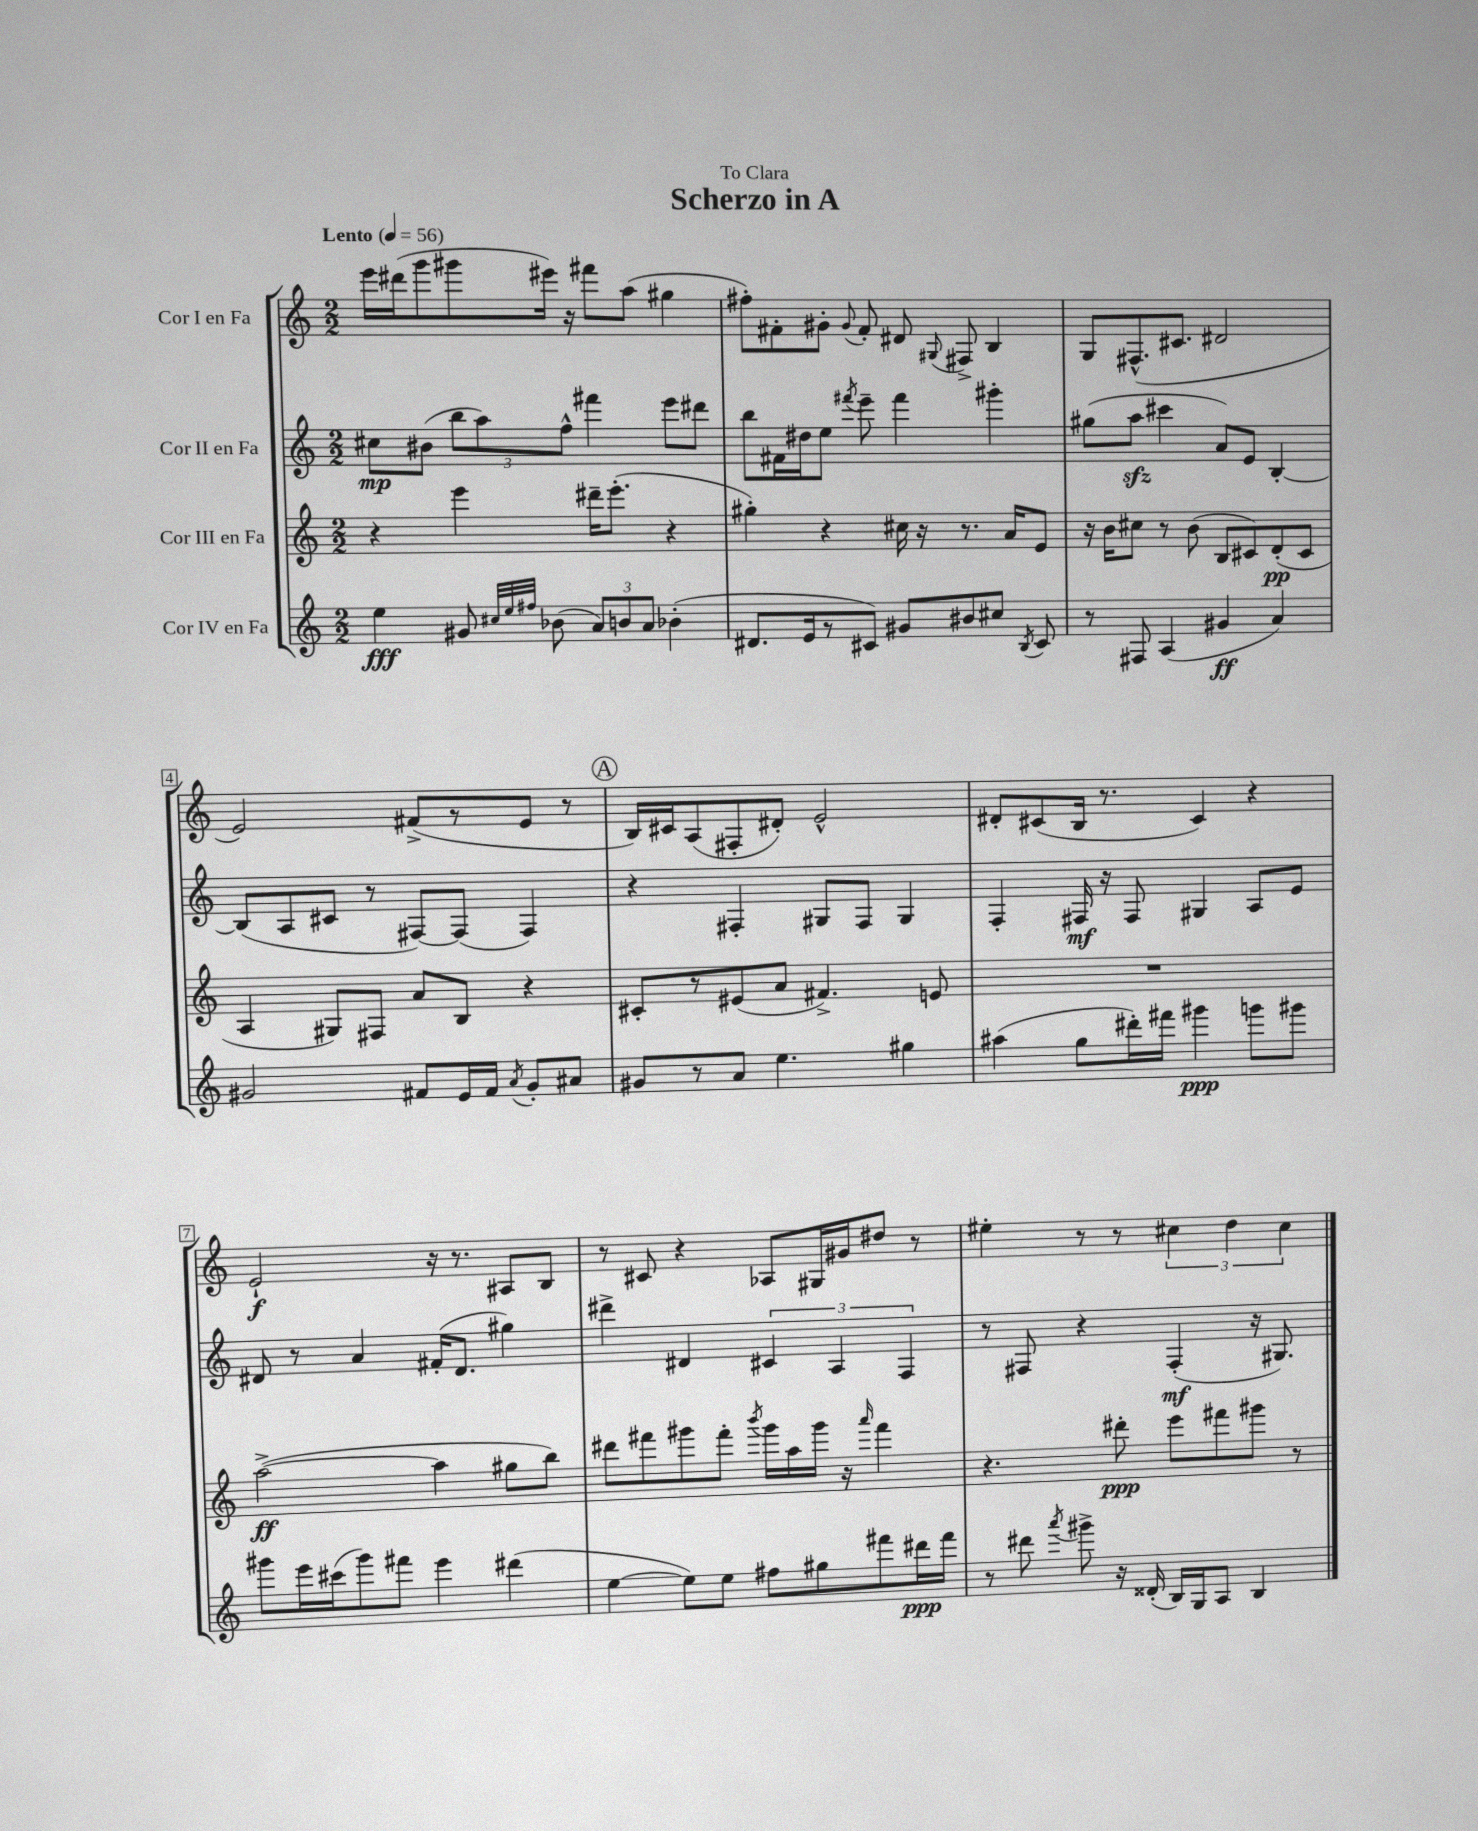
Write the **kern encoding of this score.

**kern	**kern	**kern	**kern
*staff4	*staff3	*staff2	*staff1
*clefG2	*clefG2	*clefG2	*clefG2
*k[]	*k[]	*k[]	*k[]
*M2/2	*M2/2	*M2/2	*M2/2
*MM56	*MM56	*MM56	*MM56
4ee\	4r	8cc#\L	16eee\LL
.	.	.	(16ddd#\J
.	.	(8b#\J	8ggg\
8g#/	4eee\	12bb\L	8ggg#\
.	.	12aa\)	.
32qqcc#/LLL	.	.	.
32qqee/	.	.	.
32qqff#/JJJ	.	.	.
(8b-\	.	.	16eee#\Jk)
.	.	12ff^^\J	.
.	.	.	16r
12a/L)	16ddd#~\LK	4fff#\	8fff#\L
.	(8.eee'\J	.	.
12b/	.	.	.
.	.	.	(8aa\J
12a/J	.	.	.
(4b-'\	4r	8eee\L	4gg#\
.	.	8ddd#\J	.
=	=	=	=
8.d#/L	4gg#'\)	8bb\L	8ff#'\L)
.	.	16f#\L	8f#'\
16e/k	.	16dd#\J	.
8r	4r	8ee\J	8g#'\J
.	.	8qfff#/	8qqg#/
8c#/J)	.	8eee~\	8f#'/
8g#/L	16cc#\	4fff#\	8d#/
.	16r	.	.
.	.	.	8qqG#/
8b#/	8.r	.	8F#^/
8cc#/J	.	4ggg#'\	4B/
.	16a/LK	.	.
8qB/	.	.	.
8c#/	8e/J	.	.
=	=	=	=
8r	16r	(8gg#\L	8G/L
.	16b\LK	.	.
8F#/	8cc#\J	8aa\J	(8.F#^^/
(4A/	8r	4ccc#\	.
.	.	.	8.c#/J
.	(8b\	.	.
4g#/	8B/L	8a/L)	2d#/
.	8c#/)	8e/J	.
4a/)	(8d'/	[4B'/	.
.	8c#/J	.	.
=	=	=	=
2g#/	4A/	(8B/]L	2e/)
.	.	8A/	.
.	8G#/L)	8c#/J	.
.	8F#/J	8r	.
8f#/L	8a/L	[8F#/L)	(8f#^/L
16e/L	8B/J	(8F#/]J	8r
16f#/JJ	.	.	.
8qa/	.	.	.
8g#'/L	4r	4F#/)	8e/J
8a#/J	.	.	8r
=	=	=	=
8g#/L	8c#'/L	4r	16B/LL)
.	.	.	16c#/J
8r	8r	.	(8A/
8a/J	(8e#/	4F#'/	8F#'/
4.ee\	8a/J	.	8d#'/J)
.	4.f#^/)	8G#/L	2e^^/
.	.	8F#/J	.
4gg#\	.	4G#/	.
.	8e/	.	.
=	=	=	=
(4aa#\	1r	4F'/	8d#'/L
.	.	.	(8c#/
8gg\L	.	16F#/	16B/Jk
.	.	16r	8.r
16ddd#'\L)	.	8F#/	.
16fff#\JJ	.	.	.
4ggg#\	.	4G#/	4c#/)
8ggg\L	.	8A/L	4r
8ggg#\J	.	8e/J	.
=	=	=	=
8ggg#\L	([2aa^\	8d#/	2e`/
16eee\L	.	8r	.
(16ccc#\J	.	.	.
8ggg#\)	.	4a/	.
8fff#\J	.	.	.
4eee\	4aa\]	(16f#'/LK	16r
.	.	8.d#/J	8.r
(4ddd#\	8gg#\L	4gg#\)	8A#/L
.	8bb\J)	.	8B/J
=	=	=	=
[4ee\	8ddd#\L	4ddd#^\	8r
.	8fff#\	.	8c#/
8ee\]L)	8ggg#\	4d#/	4r
8ee\J	8fff#'\J	.	.
.	8qbbb/	.	.
8ff#\L	16ggg#\LL	6c#/	8A-/L
.	16aa\	.	.
8gg#\	16ggg#\JJ	.	16G#/L
.	.	6A/	.
.	16r	.	16g#/J
.	16qqaaa/	.	.
8fff#\	4fff#\	.	8dd#/J
.	.	6F/	.
16ddd#\L	.	.	8r
16fff#\JJ	.	.	.
=	=	=	=
8r	4.r	8r	4ee#'\
8ddd#\	.	8F#/	.
8qaaa/	.	.	.
8ggg#^\	.	4r	8r
16r	8ddd#'\	.	8r
(16d##'/	.	.	.
16B/LL)	8eee\L	(4F#'/	6cc#\
16G/J	.	.	.
8A/J	8fff#\	.	.
.	.	.	6dd\
4B/	8ggg#\J	16r	.
.	.	8.G#/)	.
.	.	.	6cc#\
.	8r	.	.
==	==	==	==
*-	*-	*-	*-
